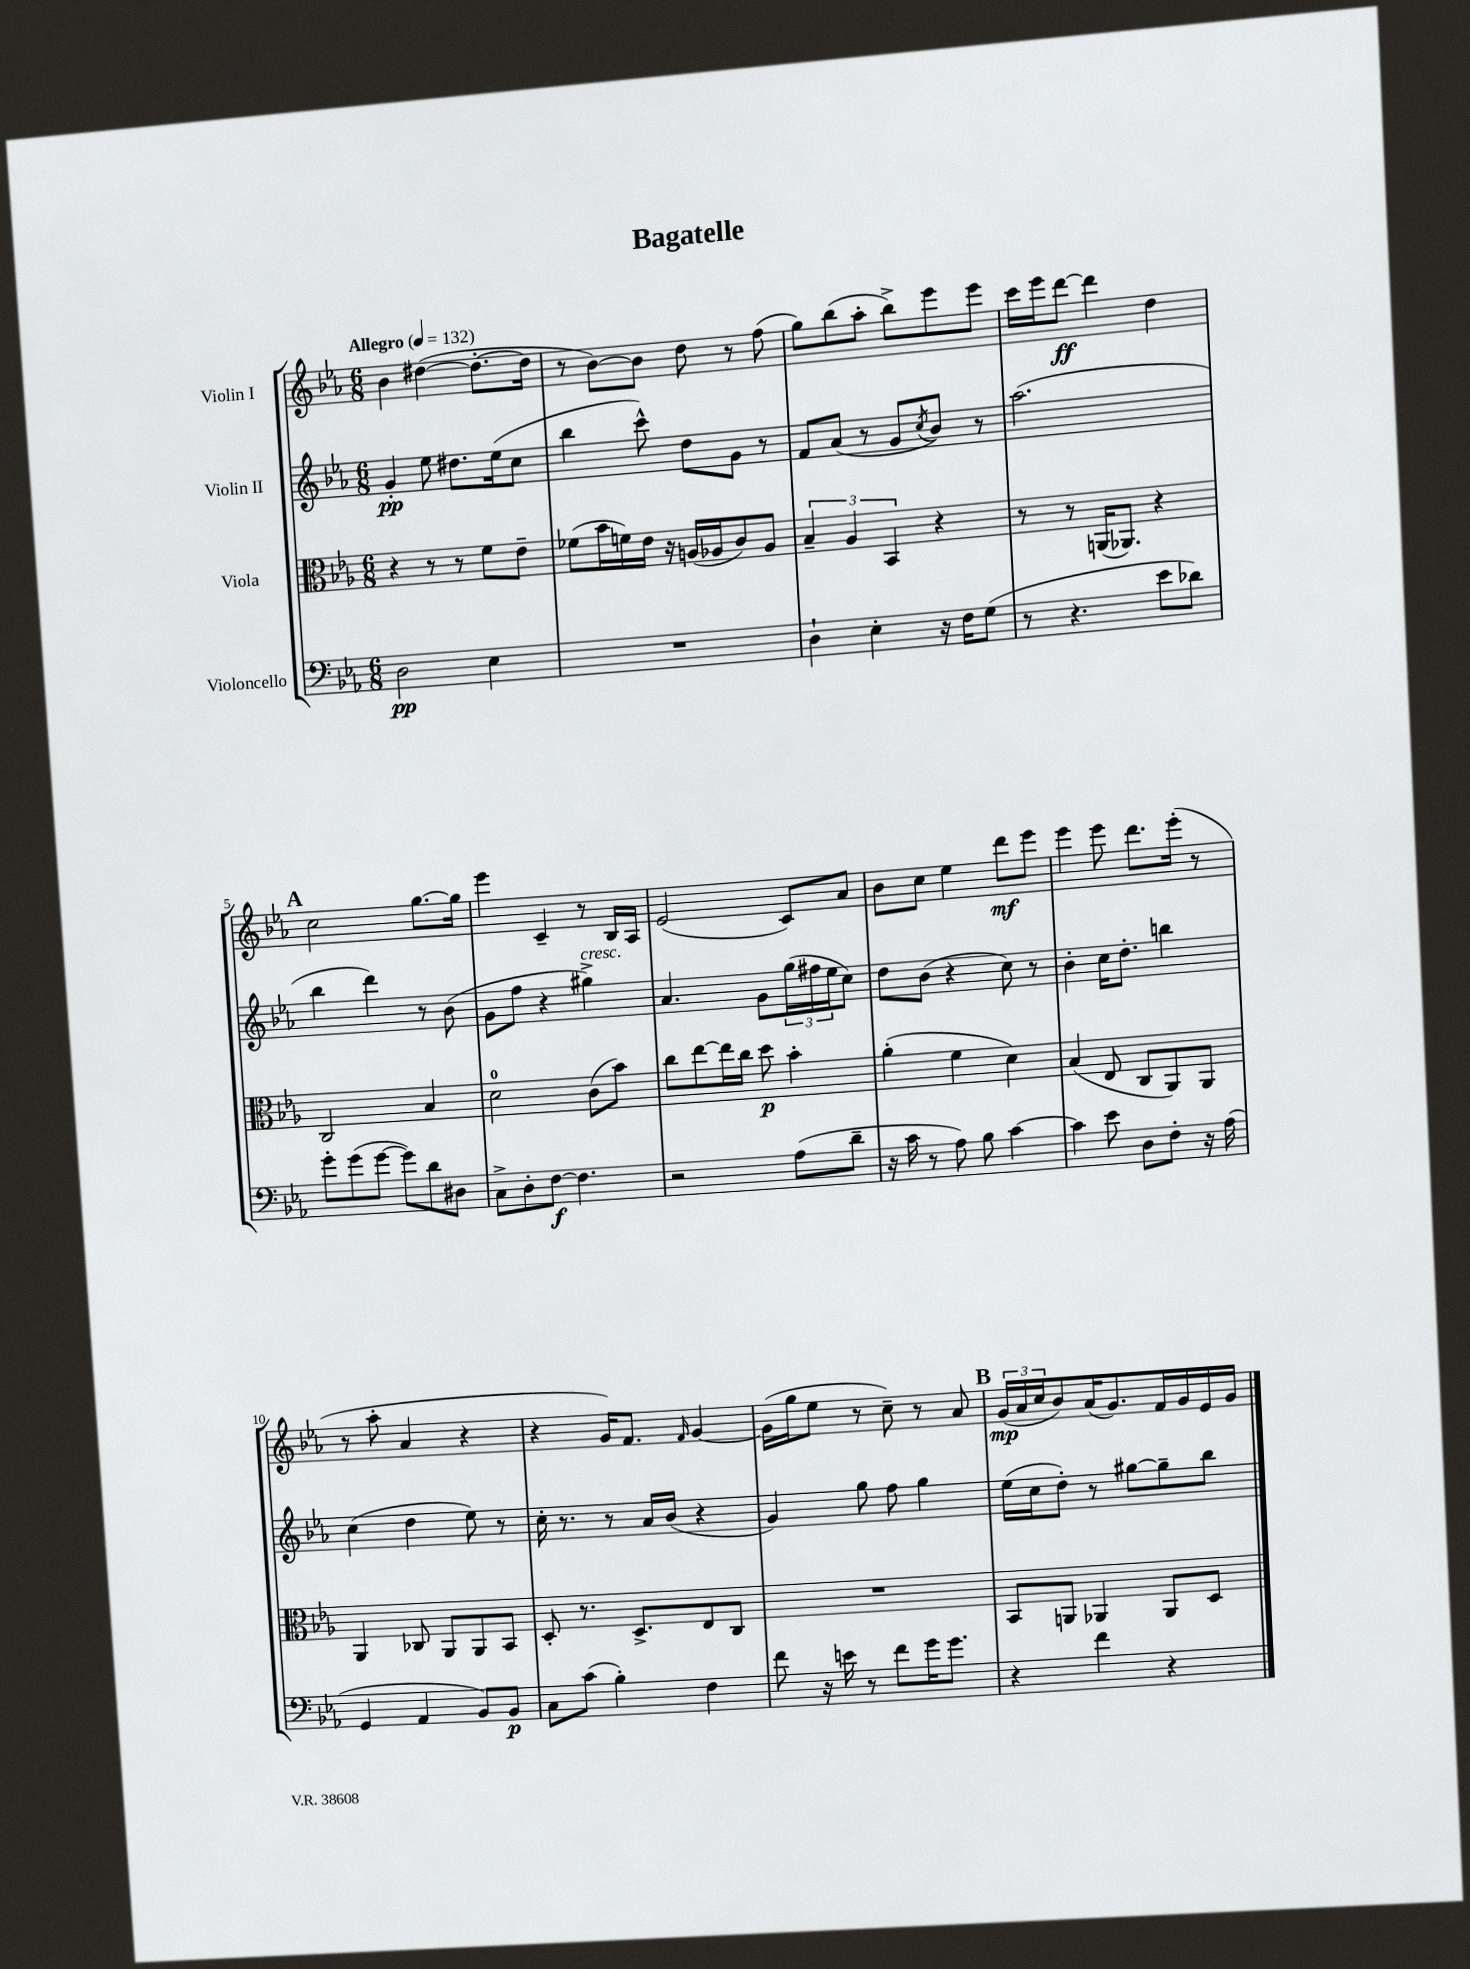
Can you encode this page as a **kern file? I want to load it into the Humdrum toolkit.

**kern	**kern	**kern	**kern
*staff4	*staff3	*staff2	*staff1
*clefF4	*clefC3	*clefG2	*clefG2
*k[b-e-a-]	*k[b-e-a-]	*k[b-e-a-]	*k[b-e-a-]
*M6/8	*M6/8	*M6/8	*M6/8
*MM132	*MM132	*MM132	*MM132
2D	4r	4g'	4b-
.	8r	8ee-	([4dd#
.	8r	8.dd#	.
4E-	8f	.	8.dd#'_
.	.	(16ee-	.
.	8e-~	8cc	.
.	.	.	16dd#]
=	=	=	=
2.r	(8f-	4bb-	8r
.	16b-	.	[8b-)
.	16f)	.	.
.	16e-	8ccc^^)	8b-]
.	16r	.	.
.	(16A	8dd	8dd
.	16A-	.	.
.	8c)	8g	8r
.	8A-	8r	(8ff
=	=	=	=
4D`	6B-~	8f	8gg)
.	.	(8a-	(8bb-
.	6A-	.	.
4E-'	.	8r	8aa-'
.	6BB-	.	.
.	.	8g	8bb-^)
.	.	8qcc	.
16r	4r	8b-)	8eee-
16F	.	.	.
(8G	.	8r	8eee-
=	=	=	=
8r	8r	(2.aa-	16ccc
.	.	.	16eee-
4.r	8r	.	[8ddd
.	(16AA	.	4ddd]
.	8.AA-)	.	.
8e-	4r	.	4dd
8d-)	.	.	.
=	=	=	=
8g'	2C	4bb-	2cc
(8g	.	.	.
[8g	.	4ddd)	.
8g])	.	.	.
8d	4B-	8r	[8.gg
8D#	.	(8b-	.
.	.	.	16gg]
=	=	=	=
8C^	2d	8g	4eee-
8D'	.	8ff	.
[8F	.	4r	4c~
4.F]	.	.	.
.	(8c	4gg#^)	8r
.	8b-)	.	16B-
.	.	.	16A-
=	=	=	=
2r	8cc	4.a-	(2e-
.	[8ee-	.	.
.	16ee-]	.	.
.	16cc	.	.
.	8dd	8g	.
(8A-	4b-'	(24gg	8c)
.	.	24ff#	.
.	.	24ee-	.
8d~	.	8cc)	8a-
=	=	=	=
16r	(4a-'	8dd	8b-
16c	.	.	.
8r	.	(8b-	8cc
8A-)	4f	4r	4ee-
8B-	.	.	.
[4c	4d)	8cc)	8ddd
.	.	8r	8eee-
=	=	=	=
4c]	(4B-	4b-'	4eee-
8e-	8E-	16cc	8eee-
.	.	8.dd'	.
8D	8C	.	8.ddd
8F'	8AA-)	4bb	.
.	.	.	(16eee-'
16r	8AA-	.	8r
(16A-	.	.	.
=	=	=	=
4GG	4AA-	(4cc	8r
.	.	.	8aa-'
4AA-	8C-	4dd	4a-
.	8AA-	.	.
8BB-)	8AA-	8ee-)	4r
8BB-	8BB-	8r	.
=	=	=	=
8C	8D'	16cc'	4r
.	.	8.r	.
(8c	8.r	.	.
4B-')	.	8r	16g)
.	8.D^	.	8.f
.	.	16a-	.
.	.	(16b-	.
.	.	.	16qqf
4F	8E-	4r	[4g
.	8C	.	.
=	=	=	=
8f	2.r	4g)	(16g]
.	.	.	16gg
16r	.	.	8ee-
16e	.	.	.
8r	.	8gg	8r
8f	.	8ff	8cc~)
16g	.	4gg	8r
8.g	.	.	.
.	.	.	8a-
=	=	=	=
4r	8BB-	(16ee-	(24g
.	.	.	24a-
.	.	16cc	.
.	.	.	24cc
.	8AA	8dd')	8b-)
4f	4AA-	8r	(16a-
.	.	.	8.g)
.	.	[8gg#	.
4r	8AA-	8gg#~]	16f
.	.	.	16g
.	8D	8bb-	16e-
.	.	.	16g
==	==	==	==
*-	*-	*-	*-
